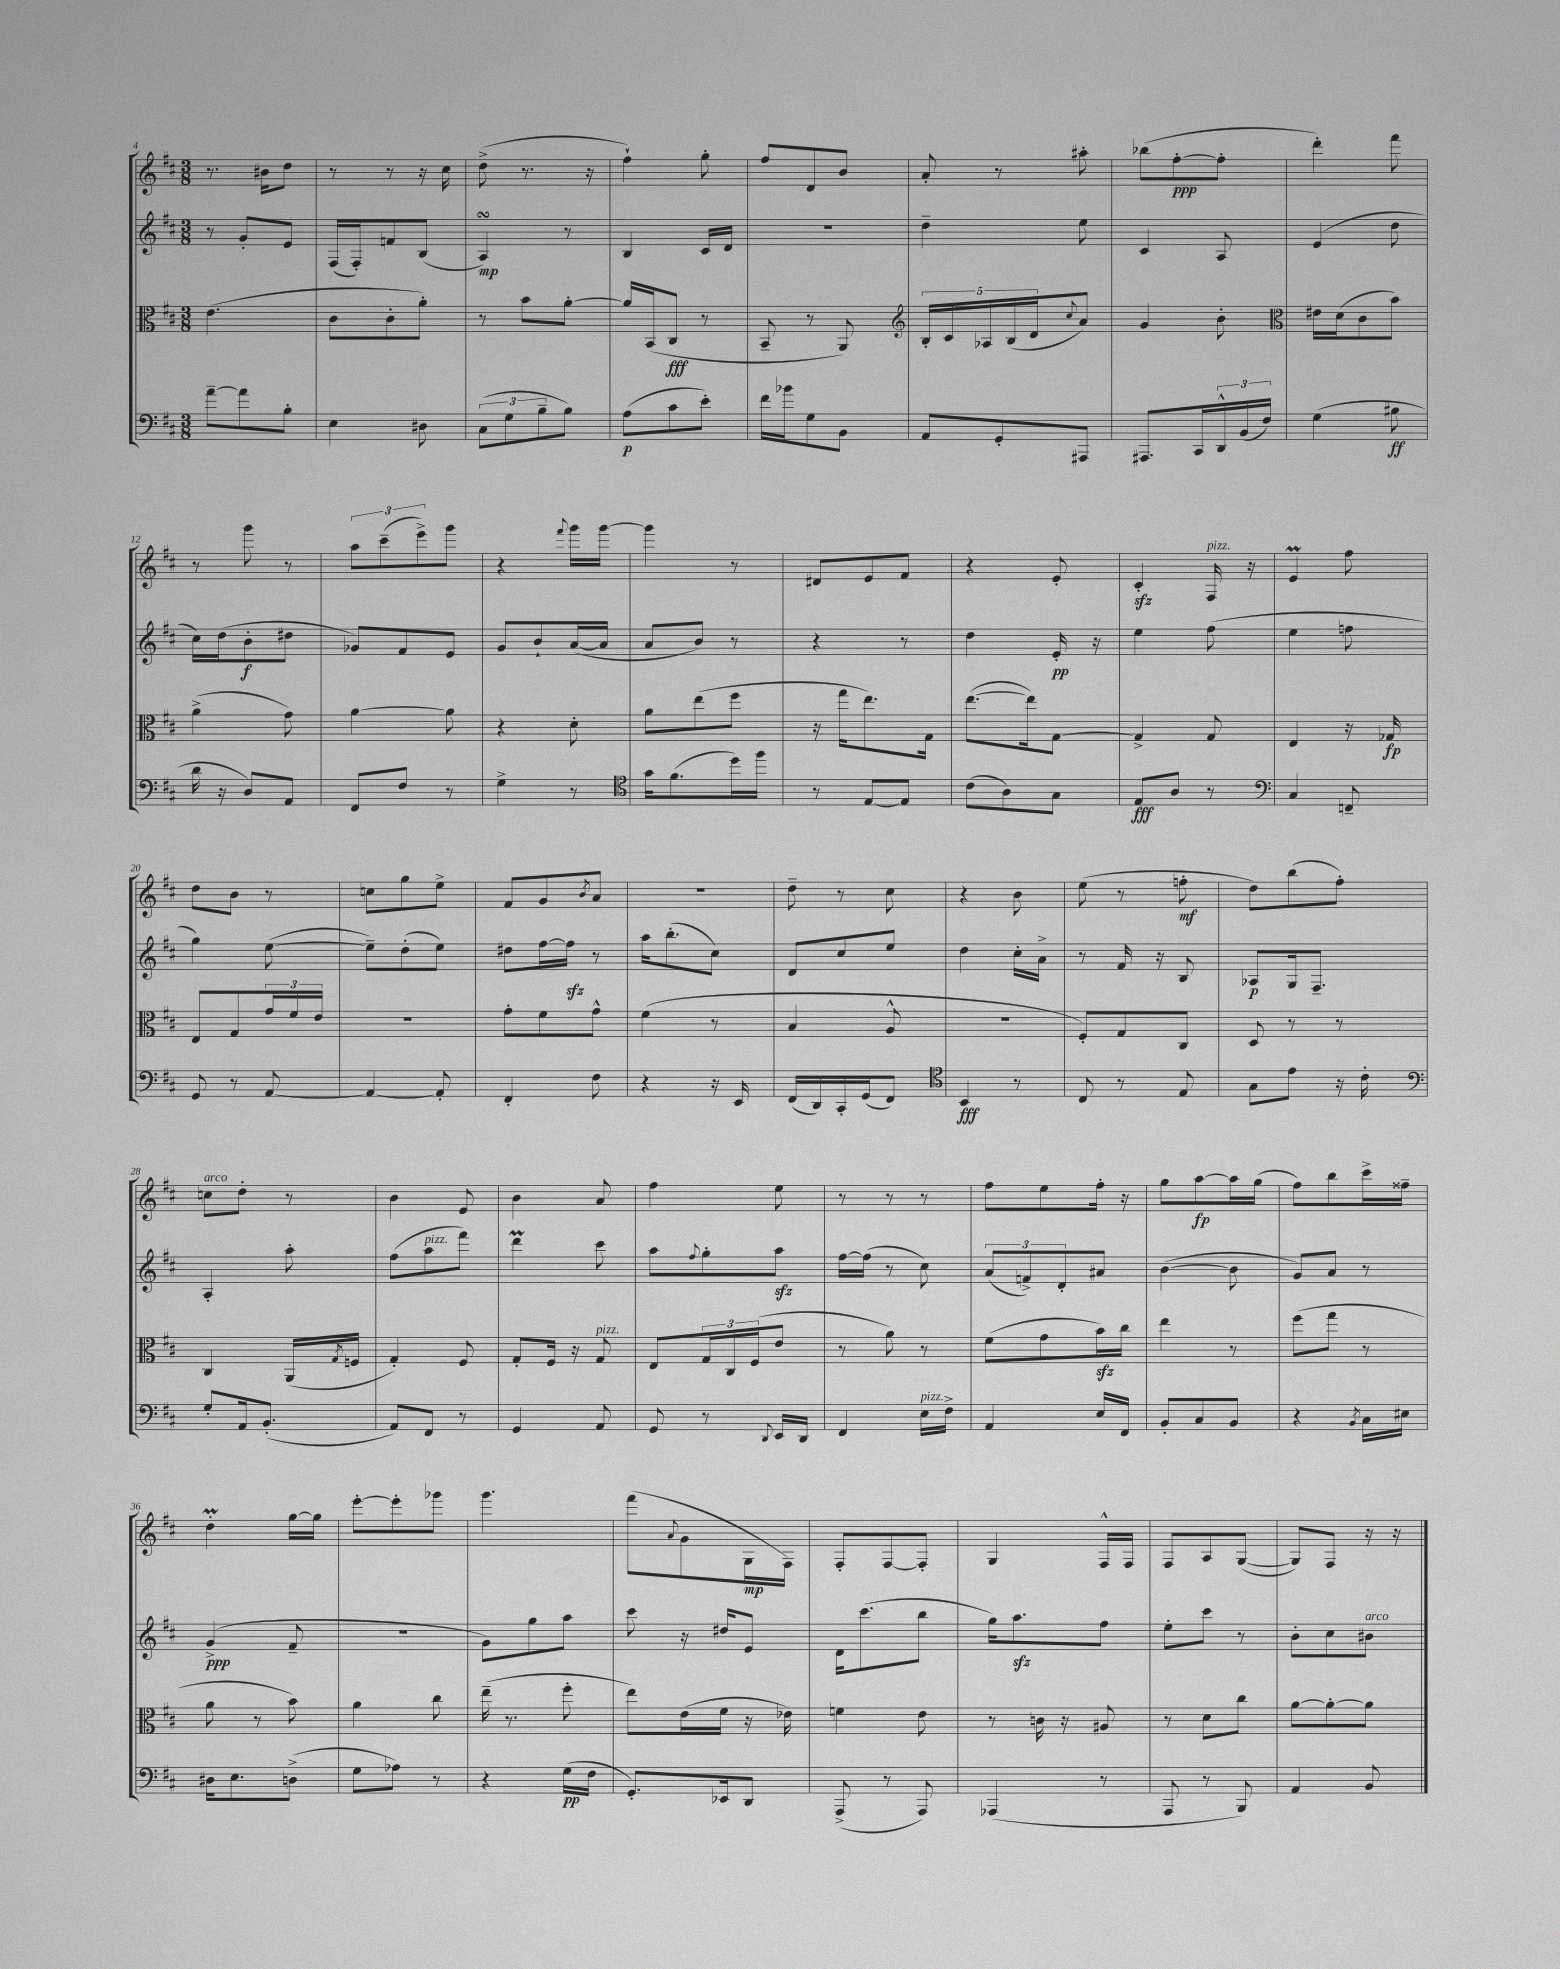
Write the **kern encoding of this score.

**kern	**dynam	**kern	**dynam	**kern	**dynam	**kern	**dynam
*part4	*part4	*part3	*part3	*part2	*part2	*part1	*part1
*staff4	*staff4	*staff3	*staff3	*staff2	*staff2	*staff1	*staff1
*clefF4	*	*clefC3	*	*clefG2	*	*clefG2	*
*k[f#c#]	*	*k[f#c#]	*	*k[f#c#]	*	*k[f#c#]	*
*M3/8	*	*M3/8	*	*M3/8	*	*M3/8	*
=4	=4	=4	=4	=4	=4	=4	=4
[8a~\L	.	(4.e\	.	8r	.	8.r	.
8a\]	.	.	.	8g'/L	.	.	.
.	.	.	.	.	.	16b#X\KL	.
8B'\J	.	.	.	8e/J	.	8dd\J	.
=5	=5	=5	=5	=5	=5	=5	=5
4E\	.	8c#\L	.	(16F#/LL	.	8r	.
.	.	.	.	16F#'/J)	.	.	.
.	.	8c#'\	.	8fn/	.	8r	.
8D#X\	.	8a'\J)	.	(8B/J	.	16r	.
.	.	.	.	.	.	16cc#\	.
=6	=6	=6	=6	=6	=6	=6	=6
(12C#\L	.	8r	.	4AsSSS/)	mp	(8dd^\	.
12G\	.	.	.	.	.	.	.
.	.	8b\L	.	.	.	8.r	.
12B~\	.	.	.	.	.	.	.
8B\J)	.	[8a'\J	.	8r	.	.	.
.	.	.	.	.	.	16r	.
=7	=7	=7	=7	=7	=7	=7	=7
(8A\L	p	16a/LL]	.	4B/	.	4ff#`\)	.
.	.	(16BB/J	.	.	.	.	.
8c#\	.	8C#/J	fff	.	.	.	.
8e'\J)	.	8r	.	16c#/LL	.	8gg'\	.
.	.	.	.	16d/JJ	.	.	.
=8	=8	=8	=8	=8	=8	=8	=8
16f#\LL	.	8BB~/	.	4.r	.	8ff#/L	.
16b-X\J	.	.	.	.	.	.	.
8G\	.	8r	.	.	.	8d/	.
8BB\J	.	8AA/)	.	.	.	8b/J	.
=9	=9	=9	=9	=9	=9	=9	=9
*	*	*clefG2	*	*	*	*	*
8AA/L	.	20B'/LL	.	4dd~\	.	8a'/	.
.	.	20c#/	.	.	.	.	.
.	.	20A-X/	.	.	.	.	.
8GG'/	.	.	.	.	.	8r	.
.	.	(20B/	.	.	.	.	.
.	.	20d/J	.	.	.	.	.
.	.	8qqcc#/	.	.	.	.	.
8AAA#X/J	.	8a/J)	.	8ee\	.	8aa#X'\	.
=10	=10	=10	=10	=10	=10	=10	=10
8.AAA#X/L	.	4g/	.	4c#/	.	(8bb-X\L	.
.	.	.	.	.	.	[8ff#'\	ppp
16CC#/L	.	.	.	.	.	.	.
24DD^^/	.	8b'\	.	8A/	.	8ff#'\J]	.
(24BB/	.	.	.	.	.	.	.
24F#/JJ)	.	.	.	.	.	.	.
=11	=11	=11	=11	=11	=11	=11	=11
*	*	*clefC3	*	*	*	*	*
(4G\	.	16e#X\LL	.	(4e/	.	4ddd'\)	.
.	.	(16d\J	.	.	.	.	.
.	.	8c#\	.	.	.	.	.
8B#X\	ff	8b\J)	.	8dd\	.	8fff#\	.
!!LO:LB:g=z
=12	=12	=12	=12	=12	=12	=12	=12
16d\	.	(4a^\	.	16cc#\LL)	.	8r	.
16r	.	.	.	(16dd\J	.	.	.
8D/L)	.	.	.	8b'\	f	8ggg\	.
8AA/J	.	8g\)	.	8dd#X\J	.	8r	.
=13	=13	=13	=13	=13	=13	=13	=13
8FF#/L	.	[4a\	.	8g-X/L)	.	12aa\L	.
.	.	.	.	.	.	(12ccc#~\	.
8F#/J	.	.	.	8f#/	.	.	.
.	.	.	.	.	.	12eee^\)	.
8r	.	8a\]	.	8e/J	.	8ggg\J	.
=14	=14	=14	=14	=14	=14	=14	=14
4G^\	.	4r	.	8g/L	.	4r	.
.	.	.	.	8b`/	.	.	.
.	.	.	.	.	.	8qqfff#/	.
8r	.	8d'\	.	([16a/L	.	16ggg\LL	.
.	.	.	.	16a/JJ]	.	[16ggg\JJ	.
=15	=15	=15	=15	=15	=15	=15	=15
*clefC4	*	*	*	*	*	*	*
16g\KL	.	8a\L	.	8a/L	.	4ggg\]	.
(8.f#\	.	.	.	.	.	.	.
.	.	(8ee\	.	8b/J)	.	.	.
16dd\L)	.	8ff#\J	.	8r	.	8r	.
16ff#\JJ	.	.	.	.	.	.	.
=16	=16	=16	=16	=16	=16	=16	=16
8r	.	16r	.	4r	.	8d#X/L	.
.	.	16gg\KL	.	.	.	.	.
[8E/L	.	8.ee\)	.	.	.	8e/	.
8E/J]	.	.	.	8r	.	8f#/J	.
.	.	16G\Jk	.	.	.	.	.
=17	=17	=17	=17	=17	=17	=17	=17
(8c#\L	.	([8.ee\L	.	4dd\	.	4r	.
8A\)	.	.	.	.	.	.	.
.	.	16ee\k])	.	.	.	.	.
8G\J	.	[8G\J	.	16e'/	pp	8e'/	.
.	.	.	.	16r	.	.	.
=18	=18	=18	=18	=18	=18	=18	=18
8E/L	fff	4G^/]	.	4ee\	.	4c#zz'/	.
8A/J	.	.	.	.	.	.	.
!	!	!	!	!	!	!LO:TX:a:i:t=pizz.	!
8r	.	8G/	.	(8ff#\	.	16F#/	.
.	.	.	.	.	.	16r	.
=19	=19	=19	=19	=19	=19	=19	=19
*clefF4	*	*	*	*	*	*	*
4C#/	.	4E/	.	4ee\	.	4eM/	.
8FFn~/	.	16r	.	8ffn\	.	8ff#\	.
.	.	16G-X/	fp	.	.	.	.
!!LO:LB:g=z
=20	=20	=20	=20	=20	=20	=20	=20
8GG/	.	8E/L	.	4gg\)	.	8dd\L	.
8r	.	8G/	.	.	.	8b\J	.
[8AA/	.	24g/L	.	([8ee\	.	8r	.
.	.	24f#/	.	.	.	.	.
.	.	24e/JJ	.	.	.	.	.
=21	=21	=21	=21	=21	=21	=21	=21
4AA/_	.	4.r	.	8ee~\L])	.	8ccn\L	.
.	.	.	.	(8dd'\	.	8gg\	.
8AA'/]	.	.	.	8ee\J)	.	8ee^\J	.
=22	=22	=22	=22	=22	=22	=22	=22
4FF#'/	.	8g'\L	.	8dd#X\L	.	8f#/L	.
.	.	8f#\	.	[16ff#\L	.	8g/	.
.	.	.	.	16ff#zz\JJ]	.	.	.
.	.	.	.	.	.	8qb/	.
8F#\	.	8g^^\J	.	8r	.	8a/J	.
=23	=23	=23	=23	=23	=23	=23	=23
4r	.	(4f#\	.	16aa\KL	.	4.r	.
.	.	.	.	(8.bb'\	.	.	.
16r	.	8r	.	8cc#\J)	.	.	.
16EE/	.	.	.	.	.	.	.
=24	=24	=24	=24	=24	=24	=24	=24
(16FF#/LL	.	4B/	.	8d/L	.	8dd~\	.
16DD/)	.	.	.	.	.	.	.
16CC#'/	.	.	.	8cc#/	.	8r	.
(16GG/J	.	.	.	.	.	.	.
8FF#/J)	.	8A^^/	.	8ee/J	.	8cc#\	.
=25	=25	=25	=25	=25	=25	=25	=25
*clefC4	*	*	*	*	*	*	*
4BB/	fff	4.r	.	4dd\	.	4r	.
8r	.	.	.	16cc#'\LL	.	8b\	.
.	.	.	.	16a^\JJ	.	.	.
=26	=26	=26	=26	=26	=26	=26	=26
8C#/	.	8F#'/L)	.	8r	.	(8ee\	.
8r	.	8G/	.	16f#/	.	8r	.
.	.	.	.	16r	.	.	.
8E/	.	8C#/J	.	8B/	.	8ffn'\	mf
=27	=27	=27	=27	=27	=27	=27	=27
8G\L	.	8D/	.	8A-X/L	p	8dd\L)	.
8e\J	.	8r	.	16G/k	.	(8bb\	.
.	.	.	.	8.F#~/J	.	.	.
16r	.	8r	.	.	.	8ff#'\J)	.
16c#'\	.	.	.	.	.	.	.
!!LO:LB:g=z
=28	=28	=28	=28	=28	=28	=28	=28
*clefF4	*	*	*	*	*	*	*
!	!	!	!	!	!	!LO:TX:a:i:t=arco	!
8G'/L	.	4C#/	.	4A'/	.	8ccn\L	.
16AA/k	.	.	.	.	.	8dd'\J	.
(8.BB'/J	.	.	.	.	.	.	.
.	.	(16AA/LL	.	8aa'\	.	8r	.
.	.	8qG/	.	.	.	.	.
.	.	16Fn/JJ	.	.	.	.	.
=29	=29	=29	=29	=29	=29	=29	=29
8AA/L)	.	4G'/)	.	(8ff#\L	.	4b\	.
!	!	!	!	!LO:TX:a:i:t=pizz.	!	!	!
8FF#/J	.	.	.	8aa\	.	.	.
8r	.	8F#/	.	8fff#\J)	.	8e/	.
=30	=30	=30	=30	=30	=30	=30	=30
4GG/	.	8G'/L	.	4dddM\	.	4b\	.
.	.	16F#/Jk	.	.	.	.	.
.	.	16r	.	.	.	.	.
!	!	!LO:TX:a:i:t=pizz.	!	!	!	!	!
8AA/	.	8G/	.	8ccc#\	.	8a/	.
=31	=31	=31	=31	=31	=31	=31	=31
8GG/	.	8E/L	.	8aa\L	.	4ff#\	.
.	.	.	.	8qqff#/	.	.	.
8r	.	24G/L	.	8gg'\	.	.	.
.	.	24C#/	.	.	.	.	.
.	.	(24F#/J	.	.	.	.	.
8qqDD/	.	.	.	.	.	.	.
16EE/LL	.	8e/J	.	8aazz\J	.	8ee\	.
16DD/JJ	.	.	.	.	.	.	.
=32	=32	=32	=32	=32	=32	=32	=32
4FF#/	.	8r	.	[16ff#\LL	.	8r	.
.	.	.	.	(16ff#\JJ]	.	.	.
.	.	8a\)	.	8r	.	8r	.
!LO:TX:a:i:t=pizz.	!	!	!	!	!	!	!
16E\LL	.	8r	.	8cc#\)	.	8r	.
16F#^\JJ	.	.	.	.	.	.	.
=33	=33	=33	=33	=33	=33	=33	=33
4AA/	.	(8f#\L	.	(12a/L	.	8ff#\L	.
.	.	.	.	12fn^/)	.	.	.
.	.	8g\	.	.	.	8ee\	.
.	.	.	.	12d'/	.	.	.
16E/LL	.	16bzz\L)	.	8a#X/J	.	16ff#'\Jk	.
16FF#/JJ	.	16cc#\JJ	.	.	.	16r	.
=34	=34	=34	=34	=34	=34	=34	=34
8BB'/L	.	4ee\	.	([4b\	.	8gg\L	.
8C#/	.	.	.	.	.	[8aa\	fp
8BB/J	.	8r	.	8b\]	.	16aa\L]	.
.	.	.	.	.	.	(16gg\JJ	.
=35	=35	=35	=35	=35	=35	=35	=35
4r	.	(8ff#\L	.	8g/L)	.	8ff#\L)	.
.	.	8gg\J	.	8a/J	.	8bb\	.
8qBB/	.	.	.	.	.	.	.
16C#\LL	.	8r	.	8r	.	16ccc#^\L	.
16E#X\JJ	.	.	.	.	.	16ff##X~\JJ	.
!!LO:LB:g=z
=36	=36	=36	=36	=36	=36	=36	=36
16D#X\KL	.	8a\	.	(4g^/	ppp	4ddM'\	.
8.E\	.	.	.	.	.	.	.
.	.	8r	.	.	.	.	.
(8Dn^\J	.	8b\)	.	8f#~/	.	[16gg\LL	.
.	.	.	.	.	.	16gg\JJ]	.
=37	=37	=37	=37	=37	=37	=37	=37
8G\L	.	4a\	.	4.r	.	[8eee'\L	.
8A-X\J)	.	.	.	.	.	8eee'\]	.
8r	.	8cc#\	.	.	.	8ggg-X\J	.
=38	=38	=38	=38	=38	=38	=38	=38
4r	.	(16ee~\	.	8g\L)	.	4.ggg\	.
.	.	8.r	.	.	.	.	.
.	.	.	.	8gg\	.	.	.
(16G\LL	pp	8ff#'\	.	8aa\J	.	.	.
16F#\JJ	.	.	.	.	.	.	.
=39	=39	=39	=39	=39	=39	=39	=39
8.GG'/L)	.	8ee\L)	.	8ccc#\	.	(8fff#\L	.
.	.	.	.	.	.	8qqa/	.
.	.	(16e\L	.	16r	.	8g\	.
16EE-X/k	.	16f#\JJ	.	16dd#X/KL	.	.	.
8DD/J	.	16r	.	8e/J	.	16G\L	mp
.	.	16e-X\)	.	.	.	16F#\JJ)	.
=40	=40	=40	=40	=40	=40	=40	=40
(8AAA^/	.	4fn\	.	16d\KL	.	8F#'/L	.
.	.	.	.	(8.ccc#\	.	.	.
8r	.	.	.	.	.	[8F#/	.
8AAA/)	.	8e\	.	8bb\J	.	8F#'/J]	.
=41	=41	=41	=41	=41	=41	=41	=41
(4AAA-X/	.	8r	.	16gg\KL)	.	4G/	.
.	.	.	.	8.aazz\	.	.	.
.	.	16cn\	.	.	.	.	.
.	.	16r	.	.	.	.	.
8r	.	8A#X/	.	8ff#\J	.	16F#^^/LL	.
.	.	.	.	.	.	16F#/JJ	.
=42	=42	=42	=42	=42	=42	=42	=42
8AAA/	.	8r	.	8ee'\L	.	8F#/L	.
8r	.	8d\L	.	8ccc#\J	.	8A/	.
8BBB/)	.	8cc#\J	.	8r	.	([8G/J	.
=43	=43	=43	=43	=43	=43	=43	=43
4AA/	.	[8a\L	.	8b'\L	.	8G/L])	.
.	.	8a'\_	.	8cc#\	.	8F#/J	.
!	!	!	!	!LO:TX:a:i:t=arco	!	!	!
8BB/	.	8a\J]	.	8b#X\J	.	16r	.
.	.	.	.	.	.	16r	.
==	==	==	==	==	==	==	==
*-	*-	*-	*-	*-	*-	*-	*-
